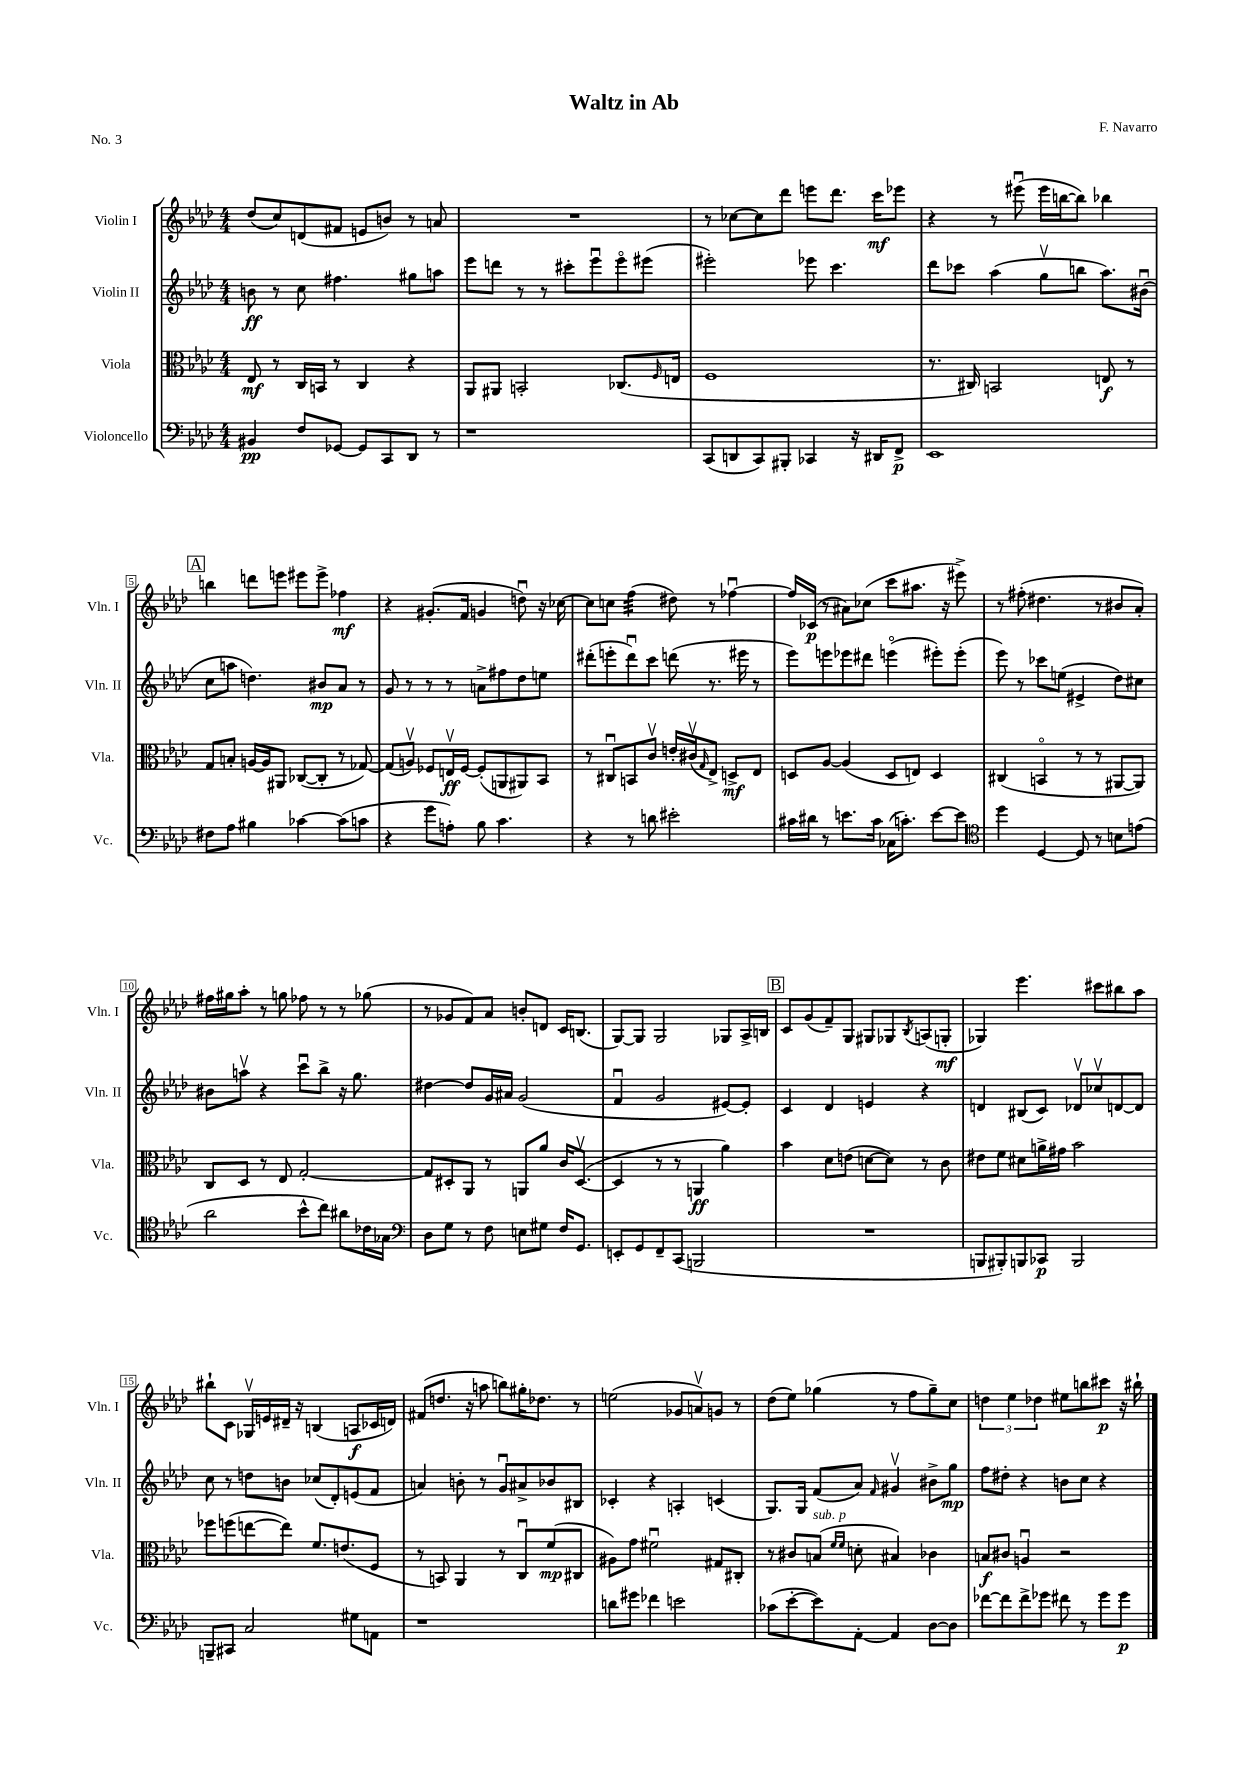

**kern	**kern	**kern	**kern
*staff4	*staff3	*staff2	*staff1
*clefF4	*clefC3	*clefG2	*clefG2
*k[b-e-a-d-]	*k[b-e-a-d-]	*k[b-e-a-d-]	*k[b-e-a-d-]
*M4/4	*M4/4	*M4/4	*M4/4
4BB#/	8E-/	8b\	(8dd-/L
.	8r	8r	8cc/)
8F/L	16C/LL	8cc\	(8d/
.	16BB/JJ	.	.
[8GG-/J	8r	4.ff#\	8f#/J
8GG-/]L	4C/	.	8e/L
8CC/	.	.	8b/J)
8DD-/J	4r	8gg#\L	8r
8r	.	8aa\J	8a/
=	=	=	=
1r	8AA-/L	8eee-\L	1r
.	8AA#/J	8ddd\J	.
.	2BB'/	8r	.
.	.	8r	.
.	.	8ccc#'\L	.
.	.	8eee-u\	.
.	(8.C-/L	8eee-o\	.
.	.	(8eee#\J	.
.	16qqF/	.	.
.	16E/Jk	.	.
=	=	=	=
(8CC/L	1F	2eee#'\)	8r
8DD/	.	.	[8cc-\L
8CC/)	.	.	8cc-\]
8BBB#'/J	.	.	8ddd-\J
4CC-/	.	8eee-\	8eee\L
.	.	4.ccc\	8.ddd-\J
16r	.	.	.
16DD#/LK	.	.	16ccc\LK
8FF^/J	.	.	8eee-\J
=	=	=	=
1EE-	8.r	8ddd-\L	4r
.	.	8ccc-\J	.
.	16C#/)	.	.
.	2BB/	(4aa-\	8r
.	.	.	(8eee#u\
.	.	8ggv\L	16eee#\LL
.	.	.	[16bb\J
.	.	8bb\J	8bb\]J)
.	8E/	8.aa-\L)	4bb-\
.	8r	.	.
.	.	(16b#u\Jk	.
=	=	=	=
8F#\L	8G/L	8cc\L	4bb\
8A-\J	8B'/J	8aa\J	.
4B#\	[16A/LL	4.dd\)	8ddd\L
.	16A/]J	.	.
.	8AA#/J	.	8eee\J
[4c-\	([8C-/L	.	8eee#\L
.	8C-'/]J	8b#/L	8eee#^\J
(8c-\]L	8r	8a-/J	4ff-\
8c\J	[8G-/)	8r	.
=	=	=	=
4r	(8G-/]L	8g/	4r
.	8Av/J)	8r	.
8g\L	8F-/L	8r	(8.g#'/L
8A'\J)	16Ev/L	8r	.
.	[16F-/JJ	.	16f/Jk
8B-\	(8F-'/]L	8a^\L	4g/
4.c\	8AA/	8ff#\	.
.	8AA#/)	8dd-\	8ddu\)
.	8BB-/J	8ee\J	16r
.	.	.	[16cc-\
=	=	=	=
4r	8r	(8ddd#'\L	8cc-\]L
.	8C#u/L	8eee'\	8cc\J
8r	8BB/	8ddd#u\)	(4ff\
8d\	8cv/J	8ccc\J	.
2e#'\	16e'/LL	(8ddd\	8dd#\)
.	(16c#v/J	.	.
.	16qqG/	.	.
.	8E-^/J)	8.r	8r
.	8D^/L	.	[4ff-u\
.	.	16eee#\	.
.	8E-/J	8r	.
=	=	=	=
16c#\LL	8D/L	8eee-\L)	16ff-/]LL
16d#\JJ	.	.	(16c-/JJ
8r	[8A-/J	8eee\	8r
8.e\L	(4A-/]	8eee-\	8a#\L)
.	.	8ddd#\J	(8cc-\J
16c#\Jk	.	.	.
(16C-\LK	8D/L	(4eeeo\	8ccc\L
8.c'\J)	.	.	.
.	8E/J)	.	8.aa#\J
[8e\L	4D/	8eee#'\L)	.
.	.	.	16r
8e\]J	.	(8eee#'\J	8eee#^\)
=	=	=	=
*clefC4	*	*	*
4dd-\	(4C#/	8eee-\)	8r
.	.	8r	(8ff#'\
[4D-/	4BBo/	8ccc-\L	4.dd#\
.	.	(8ee\J	.
8D-/]	8r	4e#^/	.
8r	8r	.	8r
8B\L	[8AA#/L	8dd-\L)	8b#/L
(8e\J	8AA#/]J)	8cc#\J	8a-'/J)
=	=	=	=
2a-\	8C/L	8b#\L	16ff#\LL
.	.	.	16gg#\J
.	8D-/J	8aav\J	8aa-'\J
.	8r	4r	8r
.	8E-/	.	8gg\
8b-^^\L	[2G'/	8cccu\L	8ff-\
8cc\J)	.	8bb-^\J	8r
8a#\L	.	16r	8r
.	.	8.gg\	.
16c-\L	.	.	(8gg-\
16G-\JJ	.	.	.
=	=	=	=
*clefF4	*	*	*
8D-\L	8G/]L	[4dd#\	8r
8G\J	8D#'/	.	8g-/L
8r	8AA-/J	8dd#/]L	8f/)
8F\	8r	16g/L	8a-/J
.	.	16a#/JJ	.
8E\L	8AA/L	(2g/	8b'/L
8G#\J	8a-/J	.	8d/J
16F/LK	16c/LK	.	16c/LK
8.GG/J	([8.D#v/J	.	(8.B/J
=	=	=	=
8EE'/L	4D#/]	4fu/	[8G/L)
8GG/	.	.	8G/]J
8FF~/	8r	2g/	2G/
(8CC/J	8r	.	.
2BBB/	4AA/	.	.
.	4a-\)	[8e#/L)	8G-/L
.	.	8e#'/]J	16A-^/L
.	.	.	16B/JJ
=	=	=	=
1r	4b-\	4c/	8c/L
.	.	.	(8g/
.	8d-\L	4d-/	8f~/)
.	(8e\J	.	8G/J
.	[8d\L	4e/	8G#/L
.	8d\]J)	.	8G-/
.	.	.	8qB-/
.	8r	4r	(8A/
.	8c\	.	8G'/J
=	=	=	=
8BBB/L	8e#\L	4d/	4G-/)
8BBB#'/)	8f\J	.	.
8BBB/	8d#\L	(8B#/L	4.eee-\
8CC-/J	16a^\L	8c/J)	.
.	16g#\JJ	.	.
2BBB/	2b-\	8d-v/L	.
.	.	8cc-v/	8ccc#\L
.	.	[8d/	8bb#\
.	.	8d/]J	8aa-\J
=	=	=	=
8BBB~/L	8ff-\L	8cc\	8bb#`\L
8CC#/J	(8ff\	8r	8c\J
2C/	[8ee\	8dd\L	16G-v/LL
.	.	.	16e/
.	8ee\]J)	8b\J	16d#~/JJ
.	.	.	16r
.	8.f/L	(8cc-/L	(4B/
.	.	8d-'/)	.
.	(8.e/	.	.
8G#\L	.	(8e/	8A/L
8AA\J	8F/J	8f/J	16c-/L
.	.	.	16d/JJ)
=	=	=	=
1r	8r	4a/)	(8f#/L
.	8BB/)	.	8.dd/J
.	4AA-/	8b'\	.
.	.	.	16r
.	.	8r	8aa\
.	8r	8gu/L	8bb\L)
.	8Cu/L	8a#^/	16gg#'\K
.	.	.	8.dd-\J
.	(8f/	8b-/	.
.	8C#/J	8B#/J	8r
=	=	=	=
8d\L	8A#\L)	4c-'/	(2ee\
8g#\J	8g\J	.	.
4f-\	2f#u\	4r	.
2e\	.	4A'/	8g-/L
.	.	.	8av/)
.	8G#/L	(4c/	8g/J
.	8C#'/J	.	8r
=	=	=	=
(8c-\L	8r	8.G/L)	(8dd-\L
[8e-'\	8c#/L	.	8ee-\J)
.	.	16G/Jk	.
8e-\])	(8B/J	(8f/L	(4gg-\
.	16qqf/LL	.	.
.	16qqf/JJ	.	.
[8AA-'\J	8d'\	8a-/J)	.
.	.	16qqf/	.
4AA-/]	4B#/)	4g#v/	8r
.	.	.	8ff\L
[8D-\L	4c-\	8b#^\L	8gg-~\)
8D-\]J	.	8gg\J	8cc\J
=	=	=	=
[8f-\L	8B/L	8ff\L	6dd\
8f-\]	8c#/J	8dd#'\J	.
.	.	.	6ee-\
8f-^\	4Au/	4r	.
.	.	.	6dd-\
8g-\J	.	.	.
8f#\	2r	8b\L	8ee#\L
8r	.	8cc\J	8bb\
8g-\L	.	4r	8ccc#\J
8g-\J	.	.	16r
.	.	.	16bb#`\
==	==	==	==
*-	*-	*-	*-
